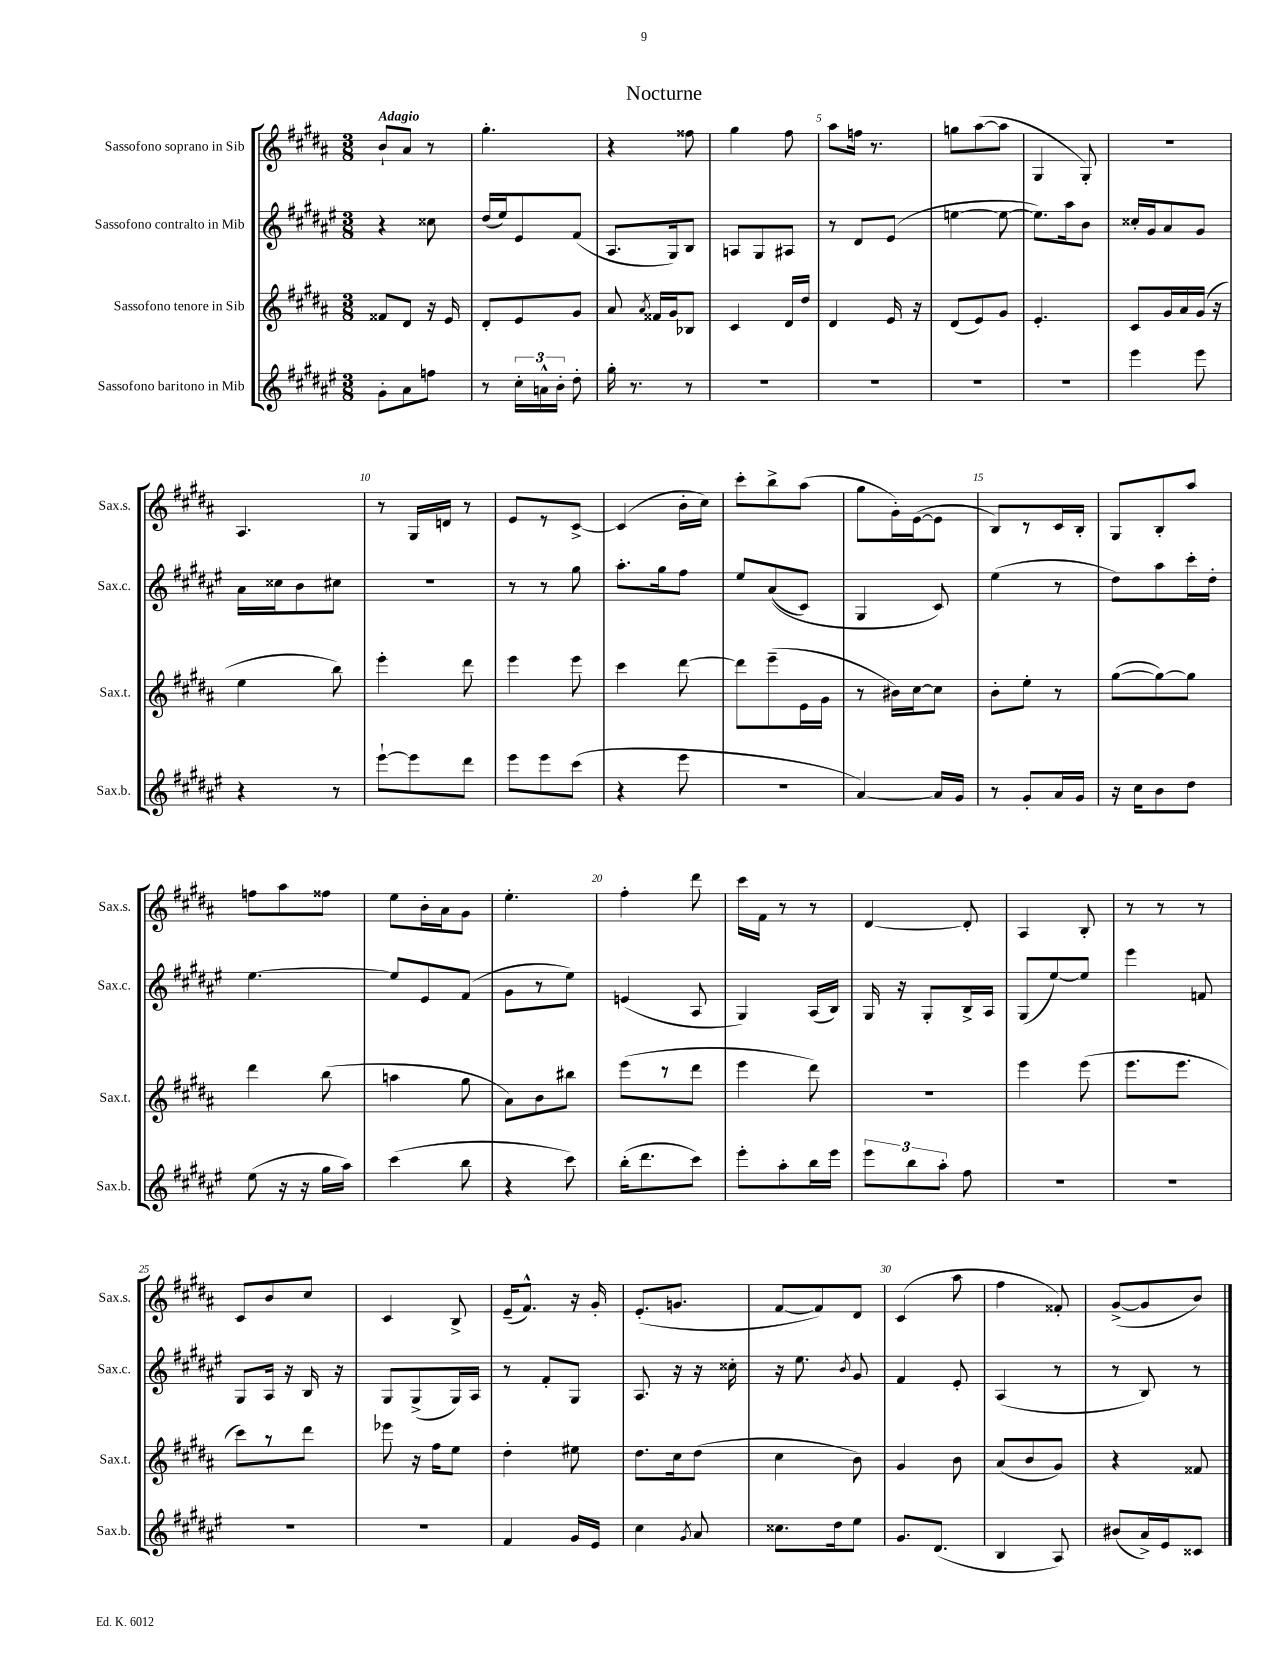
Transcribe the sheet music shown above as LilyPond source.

\header { title = "Nocturne" }
<<
\new StaffGroup <<
\new Staff = "s0" \with { instrumentName = "Sassofono soprano in Sib" shortInstrumentName = "Sax.s." } {
    \clef treble \key b \major \numericTimeSignature \time 3/8 \tempo "Adagio"
    \autoBeamOff b'8[-! ais'8] r8 |
    gis''4.-. |
    r4 fisis''8 |
    gis''4 fis''8 |
    ais''8[ f''16] r8. |
    g''8[ ais''8~( ais''8] |
    gis4 gis8-.) |
    R4. |
    ais4. |
    r8 gis16[ d'16] r8 |
    e'8[ r8 cis'8]~-> |
    cis'4( b'16[-. cis''16]) |
    cis'''8[-. b''8-> ais''8]( |
    gis''8[ gis'16-.) e'16~( e'8] |
    b8[) r8 cis'16 b16]-. |
    gis8[ b8-. ais''8] |
    f''8[ ais''8 fisis''8] |
    e''8[ b'16-. ais'16 gis'8] |
    e''4.-. |
    fis''4-. dis'''8 |
    cis'''16[ fis'16] r8 r8 |
    dis'4~ dis'8-. |
    ais4 b8-. |
    r8 r8 r8 |
    cis'8[ b'8 cis''8] |
    cis'4 b8-> |
    e'16[--( fis'8.]-^) r16 gis'16-. |
    e'8.[-.( g'8.] |
    fis'8[~ fis'8) dis'8] |
    cis'4( ais''8 |
    fis''4 fisis'8-.) |
    gis'8[~->( gis'8 b'8]) \bar "|." |
}
\new Staff = "s1" \with { instrumentName = "Sassofono contralto in Mib" shortInstrumentName = "Sax.c." } {
    \clef treble \key fis \major \numericTimeSignature \time 3/8
    \autoBeamOff r4 cisis''8 |
    dis''16[( eis''16) eis'8 fis'8]( |
    ais8.[ gis16) b8] |
    a8[ gis8 ais8] |
    r8 dis'8[ eis'8]( |
    e''4~ e''8~ |
    e''8.[) ais''16 b'8] |
    cisis''16[-. gis'16 ais'8 gis'8] |
    ais'16[ cisis''16 b'8 cis''8] |
    R4. |
    r8 r8 gis''8 |
    ais''8.[-. gis''16 fis''8] |
    eis''8[ ais'8(\( cis'8]) |
    gis4 cis'8\) |
    eis''4( r8 |
    dis''8[) ais''8 cis'''16-. dis''16]-. |
    eis''4.~ |
    eis''8[ eis'8 fis'8]( |
    gis'8[ r8 eis''8]) |
    e'4( ais8 |
    gis4) ais16[( b16]) |
    gis16 r16 gis8[-. b16-> ais16] |
    gis8[( eis''8~) eis''8] |
    eis'''4 f'8 |
    gis8[ ais16] r16 b16 r16 |
    gis8[ gis8->( gis16) ais16] |
    r8 fis'8[-. gis8] |
    ais8. r16 r16 cisis''16-. |
    r16 eis''8. \acciaccatura { b'8 } gis'8 |
    fis'4 eis'8-. |
    ais4( r8 |
    r8 b8) r8 \bar "|." |
}
\new Staff = "s2" \with { instrumentName = "Sassofono tenore in Sib" shortInstrumentName = "Sax.t." } {
    \clef treble \key b \major \numericTimeSignature \time 3/8
    \autoBeamOff fisis'8[ dis'8] r16 e'16 |
    dis'8[-. e'8 gis'8] |
    ais'8 \acciaccatura { ais'8 } fisis'16[ gis'16 bes8] |
    cis'4 dis'16[ dis''16] |
    dis'4 e'16 r16 |
    dis'8[( e'8) gis'8] |
    e'4.-. |
    cis'8[ gis'16 ais'16 gis'16]( r16 |
    e''4 b''8) |
    e'''4-. dis'''8 |
    e'''4 e'''8 |
    cis'''4 dis'''8~ |
    dis'''8[ e'''8--( e'16 gis'16] |
    r8 bis'16[) cis''16~ cis''8] |
    b'8[-. e''8]-. r8 |
    gis''8[~( gis''8~) gis''8] |
    dis'''4 b''8( |
    a''4 gis''8 |
    ais'8[) b'8 bis''8] |
    e'''8[( r8 dis'''8] |
    e'''4 dis'''8) |
    R4. |
    e'''4 e'''8( |
    e'''8.[ e'''8.] |
    cis'''8[) r8 dis'''8] |
    ees'''8 r16 fis''16[ e''8] |
    dis''4-. eis''8 |
    dis''8.[ cis''16 dis''8]( |
    cis''4 b'8) |
    gis'4 b'8 |
    ais'8[( b'8 gis'8]) |
    r4 fisis'8 \bar "|." |
}
\new Staff = "s3" \with { instrumentName = "Sassofono baritono in Mib" shortInstrumentName = "Sax.b." } {
    \clef treble \key fis \major \numericTimeSignature \time 3/8
    \autoBeamOff gis'8[-. ais'8 f''8] |
    r8 \tuplet 3/2 { cis''16[-. a'16-^ b'16]-. } dis''8-. |
    gis''16-. r8. r8 |
    R4. |
    R4. |
    R4. |
    R4. |
    eis'''4 eis'''8 |
    r4 r8 |
    eis'''8[~-! eis'''8 dis'''8] |
    eis'''8[ eis'''8 cis'''8]( |
    r4 eis'''8 |
    R4. |
    ais'4~) ais'16[ gis'16] |
    r8 gis'8[-. ais'16 gis'16] |
    r16 cis''16[ b'8 dis''8] |
    eis''8( r16 r16 gis''16[ ais''16]) |
    cis'''4( b''8 |
    r4 cis'''8) |
    b''16[-.( dis'''8. cis'''8]) |
    eis'''8[-. ais''8-. b''16 eis'''16] |
    \tuplet 3/2 { eis'''8[ b''8 ais''8]-. } fis''8 |
    R4. |
    R4. |
    R4. |
    R4. |
    fis'4 gis'16[ eis'16] |
    cis''4 \acciaccatura { gis'8 } ais'8 |
    cisis''8.[ dis''16 eis''8] |
    gis'8.[ dis'8.]( |
    b4 ais8) |
    bis'8[( ais'16->) eis'16 cisis'8] \bar "|." |
}
>>
>>
\layout { \context { \Score \override BarNumber.break-visibility = ##(#f #t #t) barNumberVisibility = #(every-nth-bar-number-visible 5) } }
